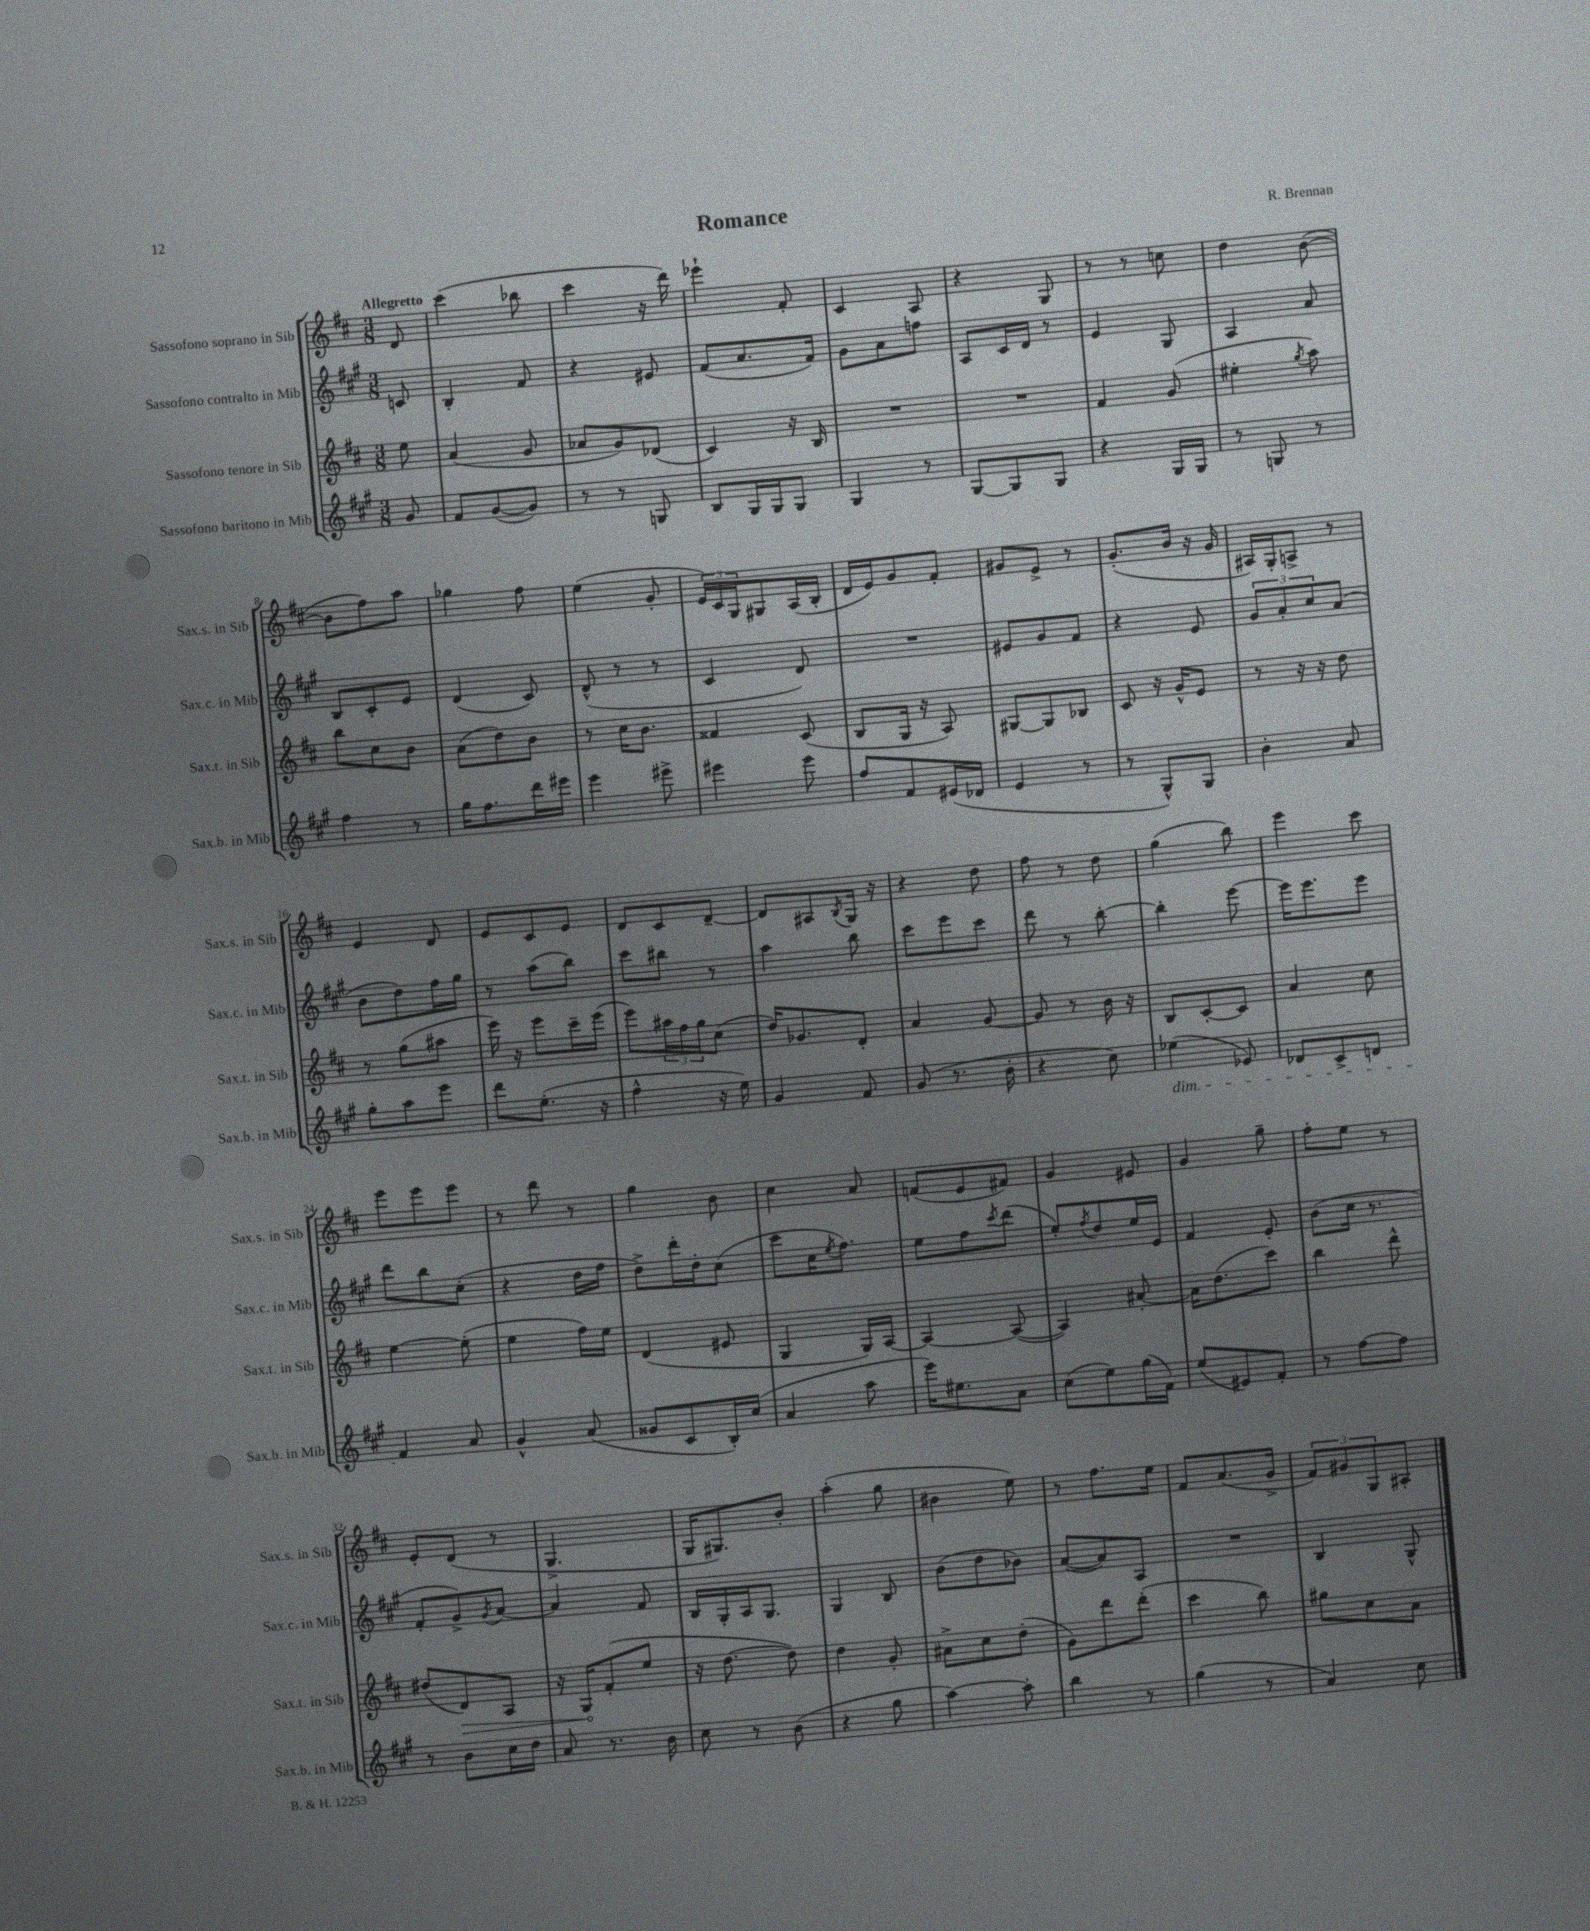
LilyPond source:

\header { title = "Romance" composer = "R. Brennan" }
<<
\new StaffGroup <<
\new Staff = "s0" \with { instrumentName = "Sassofono soprano in Sib" shortInstrumentName = "Sax.s. in Sib" } {
    \clef treble \key d \major \numericTimeSignature \time 3/8 \partial 8 \tempo "Allegretto"
    d'8 |
    cis'''4( bes''8 |
    cis'''4 r16 d'''16) |
    ees'''4-! fis'8-. |
    cis'4 a8 |
    r4 g8 |
    r8 r8 c''8 |
    d''4 b'8~( |
    b'8 fis''8) a''8 |
    ges''4 fis''8 |
    e''4( g'8-. |
    \tuplet 3/2 { e'16) cis'16 g16 } gis8 a16( b16-. |
    d'16 e'16) g'8 fis'8-. |
    gis'8 e'8-> r8 |
    g'8.-.( b'16 r16 g'16 |
    ais16) g16-. a8-> r8 |
    e'4 d'8 |
    e'8 cis'8 e'8 |
    d'8 cis'8 d'8~-- |
    d'8 ais8 \acciaccatura { b8 } g16 r16 |
    r4 d''8 |
    fis''8 r8 d''8 |
    g''4( b''8) |
    e'''4 cis'''8 |
    e'''8 e'''8 e'''8 |
    r8 d'''8 r8 |
    g''4 b'8 |
    cis''4 a'8 |
    f'8( e'8 fis'8) |
    g'4 eis'8 |
    g'4 g''8-- |
    fis''8-. e''8 r8 |
    e'8-. d'8( r8 |
    g4.-> |
    g16 gis8.) b'8-. |
    a''4-.( g''8 |
    bis'4 e''8) |
    r8 fis''8. e''16 |
    fis'8 a'8.( g'16-> |
    \tuplet 3/2 { fis'8) gis'8 g8 } ais8-. \bar "|." |
}
\new Staff = "s1" \with { instrumentName = "Sassofono contralto in Mib" shortInstrumentName = "Sax.c. in Mib" } {
    \clef treble \key a \major \numericTimeSignature \time 3/8 \partial 8
    c'8 |
    b4-. fis'8 |
    r4 eis'8 |
    fis'8( a'8. fis'16) |
    gis'8 a'8 f''8 |
    a8 cis'16 d'16 r8 |
    e'4 gis8 |
    a4 a'8 |
    b8 cis'8-. e'8 |
    d'4( cis'8) |
    d'8-^( r8 r8 |
    cis'4 d'8) |
    R4. |
    eis'8 gis'8 fis'8 |
    r4 e'8 |
    \tuplet 3/2 { gis'8 a'8-. cis''8 } a'8( |
    b'8 d''8) fis''16 gis''16 |
    r8 a''8( b''8) |
    cis'''8 bis''8 r8 |
    a''4 b''8 |
    cis'''8 e'''8 cis'''8 |
    d'''8 r8 b''8~-. |
    b''4-. e'''8~ |
    e'''16 e'''8. e'''8 |
    d'''8 b''8 cis''8-.( |
    r4 d''16 fis''16 |
    d''8->) d'''16-. d''16-. cis''8( |
    cis'''8 cis''16 \acciaccatura { e''8 } fis''8.) |
    e''8 fis''8 \acciaccatura { cis'''8 } d'''8( |
    e''8-.) \acciaccatura { fis''8 } d''8 e''16 e'16 |
    fis'4 e'8-. |
    b'8( cis''16 r8. |
    fis'8-. gis'8->) \acciaccatura { gis'8 } a'8~ |
    a'4 fis'8 |
    b16 gis16-. a16 gis8. |
    gis4 b8 |
    b'8( d''8 bes'8) |
    a'8~( a'8) a8 |
    R4. |
    b4 gis8-^ \bar "|." |
}
\new Staff = "s2" \with { instrumentName = "Sassofono tenore in Sib" shortInstrumentName = "Sax.t. in Sib" } {
    \clef treble \key d \major \numericTimeSignature \time 3/8 \partial 8
    e''8 |
    a'4( g'8 |
    aes'8 g'8) des'8( |
    cis'4) r16 b16 |
    R4. |
    R4. |
    fis'4 g'8( |
    eis''4-. \acciaccatura { g''8 } a''8) |
    b''8 cis''8 b'8 |
    a'8( d''8) b'8 |
    r8 cis''16 b'8. |
    fisis'4 cis'8( |
    b8 g16 r16 a8) |
    gis8~ gis8 bes8 |
    cis'8 r16 g'16-^ e'8 |
    r8 r16 r16 d''8 |
    r8 g''8( ais''8 |
    e'''16) r16 e'''8 cis'''16-- e'''16( |
    e'''8) \tuplet 3/2 { ais''16 fis''16 g''16 } cis''8( |
    d''16) ges'8. d'8-. |
    a'4 g'8~ |
    g'8 r8 b'16 r16 |
    b8 cis'8~-. cis'8 |
    a'4 cis''8 |
    e''4~ e''8-.( |
    e''4 fis''16) e''16 |
    d'4( eis'8 |
    g4 g16) a16~ |
    a4~ a8~( |
    a4) ais'8~-. |
    ais'16 d''8.( cis'''8) |
    b''4 d'''8-^ |
    dis''8( \once \override Hairpin.circled-tip = ##t d'8\>) a8 |
    r16 g16\! fis'8-.( e''8 |
    r16 d''8.~ d''8) |
    d''4 g'8-. |
    ais'8-> cis''8 d''8-.( |
    g'8) d'''8 d'''8-.( |
    cis'''4 b''8) |
    gis''8 cis''8 a'8 \bar "|." |
}
\new Staff = "s3" \with { instrumentName = "Sassofono baritono in Mib" shortInstrumentName = "Sax.b. in Mib" } {
    \clef treble \key a \major \numericTimeSignature \time 3/8 \partial 8
    gis'8 |
    fis'8 gis'8~( gis'8) |
    r8 r8 g8 |
    b8 gis16 gis16 gis8 |
    gis4 r8 |
    gis8~ gis8 gis8 |
    r4 gis16 gis16 |
    r8 g8 r8 |
    fis''4 r8 |
    gis''16 fis''8. d'''16 eis'''16 |
    e'''4 eis'''8-> |
    eis'''4 eis'''8 |
    fis''8 fis'8 eis'16( des'16 |
    e'4 r8 |
    r8 gis8-^) gis8 |
    b'4-. a'8 |
    gis''8-. a''8 e'''8 |
    d'''8 e''8.-.( r16 |
    fis''4-^ r16 e''16) |
    gis'4 fis'8 |
    gis'8( r8. b'16-. |
    r4 cis''8) |
    ees''4\dim( ees'8) |
    des'8 cis'8-> d'8 |
    fis'4\! a'8 |
    gis'4-^ a'8( |
    gisis'8 cis'8 b16-.) cis''16( |
    a'4 a''8 |
    e'''16) eis''8. a'8 |
    cis''8( e''8) gis''16( fis'16) |
    e''8( eis'8) fis'8-. |
    r8 fis''8~ fis''8 |
    r8 b'8 cis''16 d''16 |
    a'8 r8. b'16 |
    cis''8 r8 b'8( |
    r4 gis''8 |
    a''4~) a''8-. |
    b''4 r8 |
    gis''4( r8 |
    a'4) cis''8 \bar "|." |
}
>>
>>
